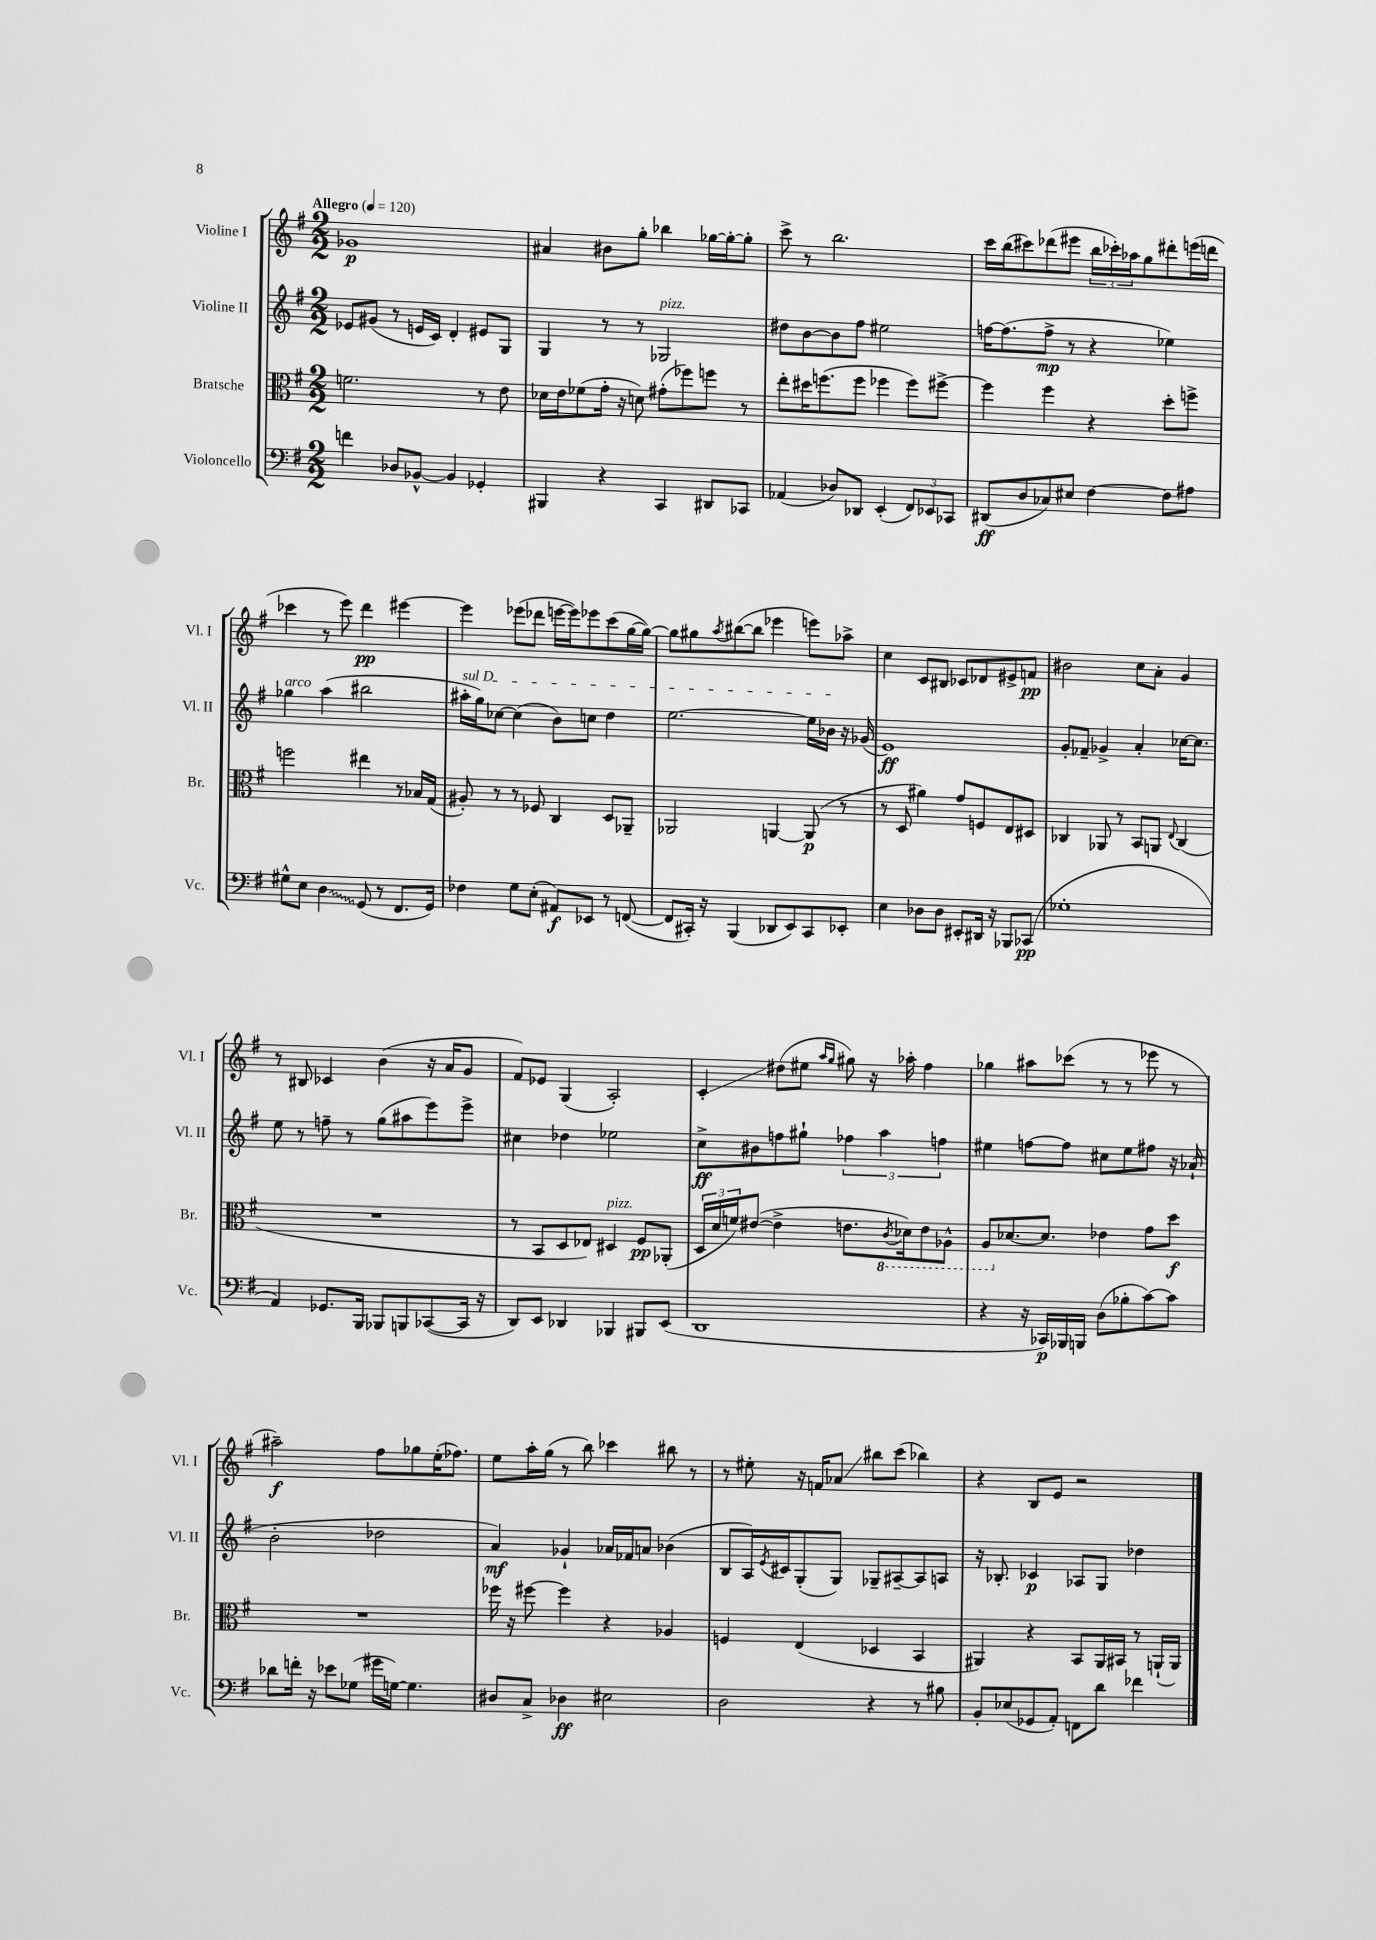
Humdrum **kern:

**kern	**kern	**kern	**kern
*staff4	*staff3	*staff2	*staff1
*clefF4	*clefC3	*clefG2	*clefG2
*k[f#]	*k[f#]	*k[f#]	*k[f#]
*M2/2	*M2/2	*M2/2	*M2/2
*MM120	*MM120	*MM120	*MM120
4f	2.f	8e-	1g-
.	.	(8g#	.
8D-	.	8r	.
[8BB-^^	.	16e	.
.	.	16c)	.
4BB-]	.	4d'	.
4GG-'	8r	8e#	.
.	8e	8G	.
=	=	=	=
4BBB#	16d-	4G	4a#
.	16e	.	.
.	(8f-	.	.
4r	16g'	8r	8b#
.	16r	.	.
.	8d)	8r	8gg'
4CC	(8g#'	2G-	4bb-
.	8ff-)	.	.
8DD#	8ff	.	[16gg-
.	.	.	16gg-'_
8CC-	8r	.	8gg-']
=	=	=	=
(4AA-	8ee'	8dd#	8ccc^
.	16dd#	[8b	8r
.	(8.ff	.	.
8D-)	.	8b]	2.bb
8DD-	8ff	8ff#	.
(4EE'	4ff-	2ee#	.
12FF#)	8ff-)	.	.
12EE-	.	.	.
.	[8ff#^	.	.
12CC-	.	.	.
=	=	=	=
(8DD#	4ff#]	[16ff	16ccc
.	.	(8.ff]	(16bb
8D	.	.	8ccc#)
8C-)	4ff#	8ff^	(8ddd-
8E#	.	8r	8eee#
[4F#	4r	4r	24bb
.	.	.	24ccc-')
.	.	.	24aa-
.	.	.	8gg
8F#]	8dd'	4ee-)	8ddd#'
8A#	8ff^	.	(16eee
.	.	.	16ddd
=	=	=	=
8G#^^	2ff	4gg-	4ccc-
8E	.	.	.
4D	.	(4aa	8r
.	.	.	8eee)
(8GG	4ee#	2bb#	4ddd
8r	.	.	.
8.FF#	8r	.	[4eee#
.	16B-	.	.
16GG)	(16G	.	.
=	=	=	=
4F-	8A#')	16aa#'	4eee#]
.	.	16gg)	.
.	8r	[8cc-	.
8G	8r	(4cc-]	(8eee-
(8E'	8F-	.	8ddd-
8AA#)	4C	8b)	[16eee
.	.	.	16eee])
8EE-	.	8cc	8eee-
8r	8D	4dd	(8ccc
([8FF	8AA-~	.	[16gg
.	.	.	16gg_)
=	=	=	=
8FF]	2AA-	[2.ee	8gg]
16CC#')	.	.	8gg#
16r	.	.	.
.	.	.	8qaa
(4BBB	.	.	([8bb#
.	.	.	8bb#]
8DD-	[4AA	.	4eee-
8EE)	.	.	.
8CC#	(8AA]	16ee]	8eee)
.	.	16b-	.
8EE-'	8r	16r	8aa-^
.	.	(16g-	.
=	=	=	=
4E	8r	1e)	4cc
.	8D	.	.
8D-	4a#)	.	8c
8D-	.	.	8B#
8EE#'	8g	.	8c-
16DD#	8F	.	8d-
16r	.	.	.
8BBB-	8E	.	8e#^
(8CC-	8D#	.	8f
=	=	=	=
1G-'	4C-	8g'	2b#
.	.	8f-~	.
.	8AA-	4g-^	.
.	8r	.	.
.	8BB	4a'	8cc
.	8AA	.	8a'
.	8qqE	.	.
.	(4C-	[16cc-	4g
.	.	8.cc-]	.
=	=	=	=
4AA)	1r	8ee	8r
.	.	8r	8B#
8.GG-	.	8ff~	4c-
.	.	8r	.
16BBB	.	.	.
8BBB-	.	(8gg	(4b
8BBB	.	8aa#	.
([8CC-	.	8eee)	16r
.	.	.	16a
16CC-]	.	8eee^	8g
16r	.	.	.
=	=	=	=
8DD)	8r	4cc#	8f#)
8EE	8BB	.	8e-
4DD-	8D	4dd-	(4G
.	8E-)	.	.
4BBB-	4D#	2ee-	2A')
8BBB#	8F#	.	.
(8EE	(8AA-'	.	.
=	=	=	=
1DD	24D	8cc^	4c'
.	24d	.	.
.	24f)	.	.
.	([8e#	8b#	.
.	4e#^]	8ff	(8dd#
.	.	8gg#`	8ee#
.	.	.	16qqaa
.	.	.	16qqgg
.	8.e	6ff-	8gg#)
.	.	.	16r
.	.	6aa	.
.	8qC	.	.
.	16D-)	.	16aa-'
.	8E	.	4ff#
.	.	6ff	.
.	8AA-^^	.	.
=	=	=	=
4r	8AA	4ee#	4gg-
.	[8.d-	.	.
16r	.	[8ff	8aa#
16CC-)	8.d-]	.	.
16BBB-	.	8ff]	(8ccc-
16BBB	.	.	.
(8D	4e-	8cc#	8r
8B-'	.	8ee#	8r
[8c)	8g	8ff#	8eee-
8c]	8dd	16r	8r
.	.	(16a-`	.
=	=	=	=
8d-	1r	2b'	2aa#~)
16f'	.	.	.
16r	.	.	.
8e-	.	.	.
(8G-	.	.	.
16g#	.	2dd-	8ff#
[16G)	.	.	.
4.G]	.	.	8gg-
.	.	.	(16ee'
.	.	.	8.ff-)
=	=	=	=
8D#	16ff-	4a)	8ee
.	16r	.	.
8C^	[8ff#	.	16aa'
.	.	.	(16gg
4D-	4ff#]	4g-`	8r
.	.	.	8bb)
2E#	4r	16a-	4ccc-
.	.	16f-	.
.	.	8a	.
.	4A-	(4b-	8bb#
.	.	.	8r
=	=	=	=
2D	4F	8B	8r
.	.	16A)	8ee#'
.	.	8qe	.
.	.	16c#	.
.	(4E	(8G'	16r
.	.	.	16f
.	.	8G)	8a-
4r	4D-	8G-~	8bb#
.	.	[8A#~	(8ccc
8r	4BB	8A#]	4bb-)
8B#	.	8A	.
=	=	=	=
8BB'	4AA#)	16r	4r
.	.	8.B-'	.
(8E-	.	.	.
8GG-	4r	4c-	8B
8AA')	.	.	8e
8FF	8BB	8A-	2r
8d	16AA#	8G	.
.	16BB#	.	.
4f-	8r	4dd-	.
.	(16AA`	.	.
.	16AA)	.	.
==	==	==	==
*-	*-	*-	*-
